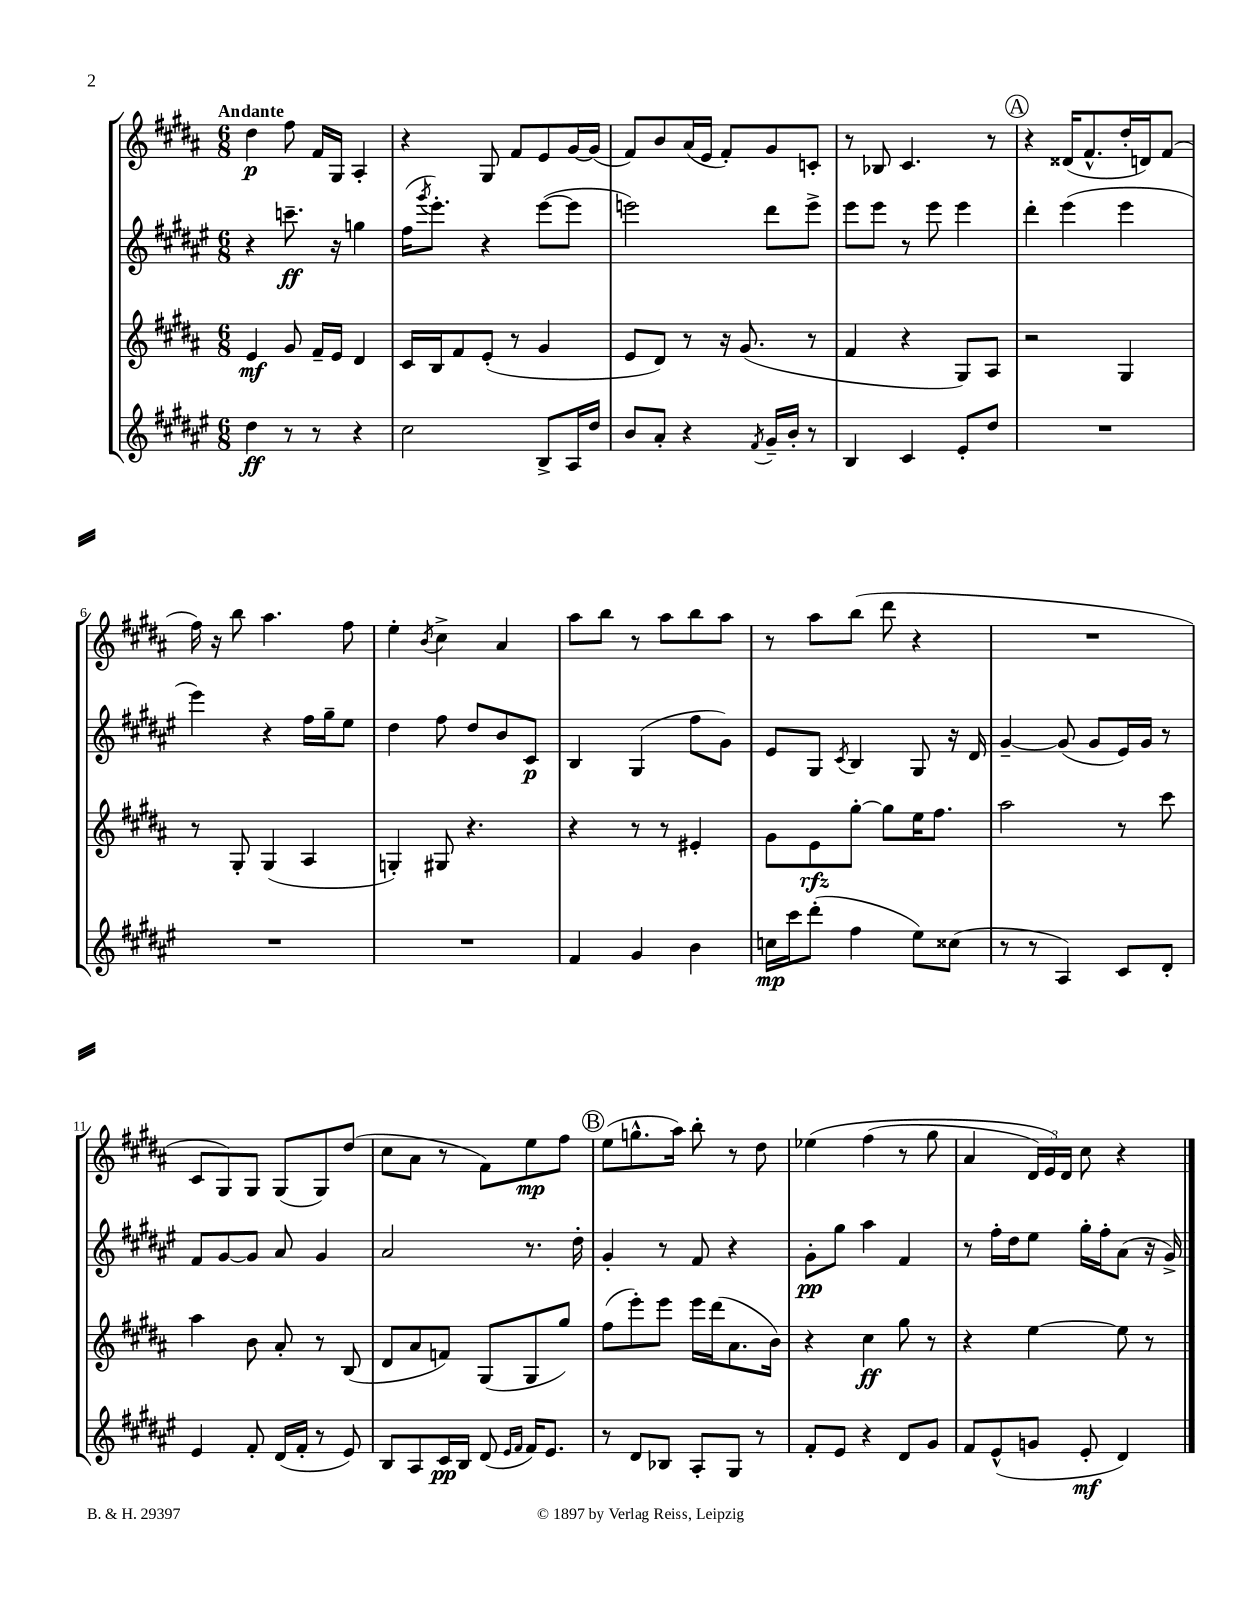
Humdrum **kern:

**kern	**kern	**kern	**kern
*staff4	*staff3	*staff2	*staff1
*clefG2	*clefG2	*clefG2	*clefG2
*k[f#c#g#d#a#e#]	*k[f#c#g#d#a#]	*k[f#c#g#d#a#e#]	*k[f#c#g#d#a#]
*M6/8	*M6/8	*M6/8	*M6/8
4dd#	4e	4r	4dd#
8r	8g#	8.ccc~	8ff#
8r	16f#~	.	16f#
.	16e	16r	16G#
4r	4d#	4gg	4A#'
=	=	=	=
2cc#	16c#	(16ff#	4r
.	.	8qggg#	.
.	16B	8.eee#')	.
.	8f#	.	.
.	(8e'	4r	8G#
.	8r	.	8f#
8B^	4g#	([8eee#	8e
16A#	.	8eee#]	[16g#
16dd#	.	.	(16g#]
=	=	=	=
8b	8e	2eee)	8f#)
8a#'	8d#)	.	8b
4r	8r	.	(16a#
.	.	.	16e
.	16r	.	8f#')
.	(8.g#	.	.
8qf#	.	.	.
16g#~	.	8ddd#	8g#
16b'	.	.	.
8r	8r	8eee^	8c'
=	=	=	=
4B	4f#	8eee#	8r
.	.	8eee#	8B-
4c#	4r	8r	4.c#
.	.	8eee#	.
8e#'	8G#)	4eee#	.
8dd#	8A#	.	8r
=	=	=	=
2.r	2r	4ddd#'	4r
.	.	(4eee#	(16d##
.	.	.	8.f#^^
.	4G#	4eee#	16dd#'
.	.	.	16d)
.	.	.	(8f#
=	=	=	=
2.r	8r	4eee#)	16ff#)
.	.	.	16r
.	8G#'	.	8bb
.	(4G#	4r	4.aa#
.	4A#	16ff#	.
.	.	16gg#~	.
.	.	8ee#	8ff#
=	=	=	=
2.r	4G')	4dd#	4ee'
.	.	.	8qb
.	8G#	8ff#	4cc#^
.	4.r	8dd#	.
.	.	8b	4a#
.	.	8c#	.
=	=	=	=
4f#	4r	4B	8aa#
.	.	.	8bb
4g#	8r	(4G#	8r
.	8r	.	8aa#
4b	4e#'	8ff#	8bb
.	.	8g#)	8aa#
=	=	=	=
16cc	8g#	8e#	8r
16ccc#	.	.	.
(8ddd#'	8e	8G#	8aa#
.	.	8qc#	.
4ff#	[8gg#'	4B	(8bb
.	8gg#]	.	8ddd#
8ee#)	16ee	8G#	4r
.	8.ff#	.	.
(8cc##	.	16r	.
.	.	16d#	.
=	=	=	=
8r	2aa#	[4g#~	2.r
8r	.	.	.
4A#)	.	(8g#]	.
.	.	8g#	.
8c#	8r	16e#)	.
.	.	16g#	.
8d#'	8ccc#	8r	.
=	=	=	=
4e#	4aa#	8f#	8c#
.	.	[8g#	8G#)
8f#'	8b	8g#]	8G#
(16d#	8a#'	8a#	(8G#
16f#'	.	.	.
8r	8r	4g#	8G#)
8e#)	(8B	.	(8dd#
=	=	=	=
8B	8d#	2a#	8cc#
8A#	8a#	.	8a#
16c#	8f)	.	8r
16B	.	.	.
(8d#	(8G#	.	8f#)
16qqe#	.	.	.
16qqf#	.	.	.
16f#)	8G#	8.r	8ee
8.e#	.	.	.
.	8gg#)	.	8ff#
.	.	16dd#'	.
=	=	=	=
8r	(8ff#	4g#'	(8ee
8d#	8eee')	.	8.gg^^
8B-	8eee	8r	.
.	.	.	16aa#)
8A#'	16eee	8f#	8bb'
.	(16ddd#	.	.
8G#	8.a#	4r	8r
8r	.	.	8dd#
.	16b)	.	.
=	=	=	=
8f#'	4r	8g#'	&(4ee-
8e#	.	8gg#	.
4r	4cc#	4aa#	(4ff#
8d#	8gg#	4f#	8r
8g#	8r	.	8gg#
=	=	=	=
8f#	4r	8r	4a#
(8e#^^	.	16ff#'	.
.	.	16dd#	.
8g	[4ee	8ee#	24d#)
.	.	.	24e&)
.	.	.	24d#
8e#'	.	16gg#'	8cc#
.	.	16ff#'	.
4d#)	8ee]	(8a#	4r
.	8r	16r	.
.	.	16g#^)	.
==	==	==	==
*-	*-	*-	*-
